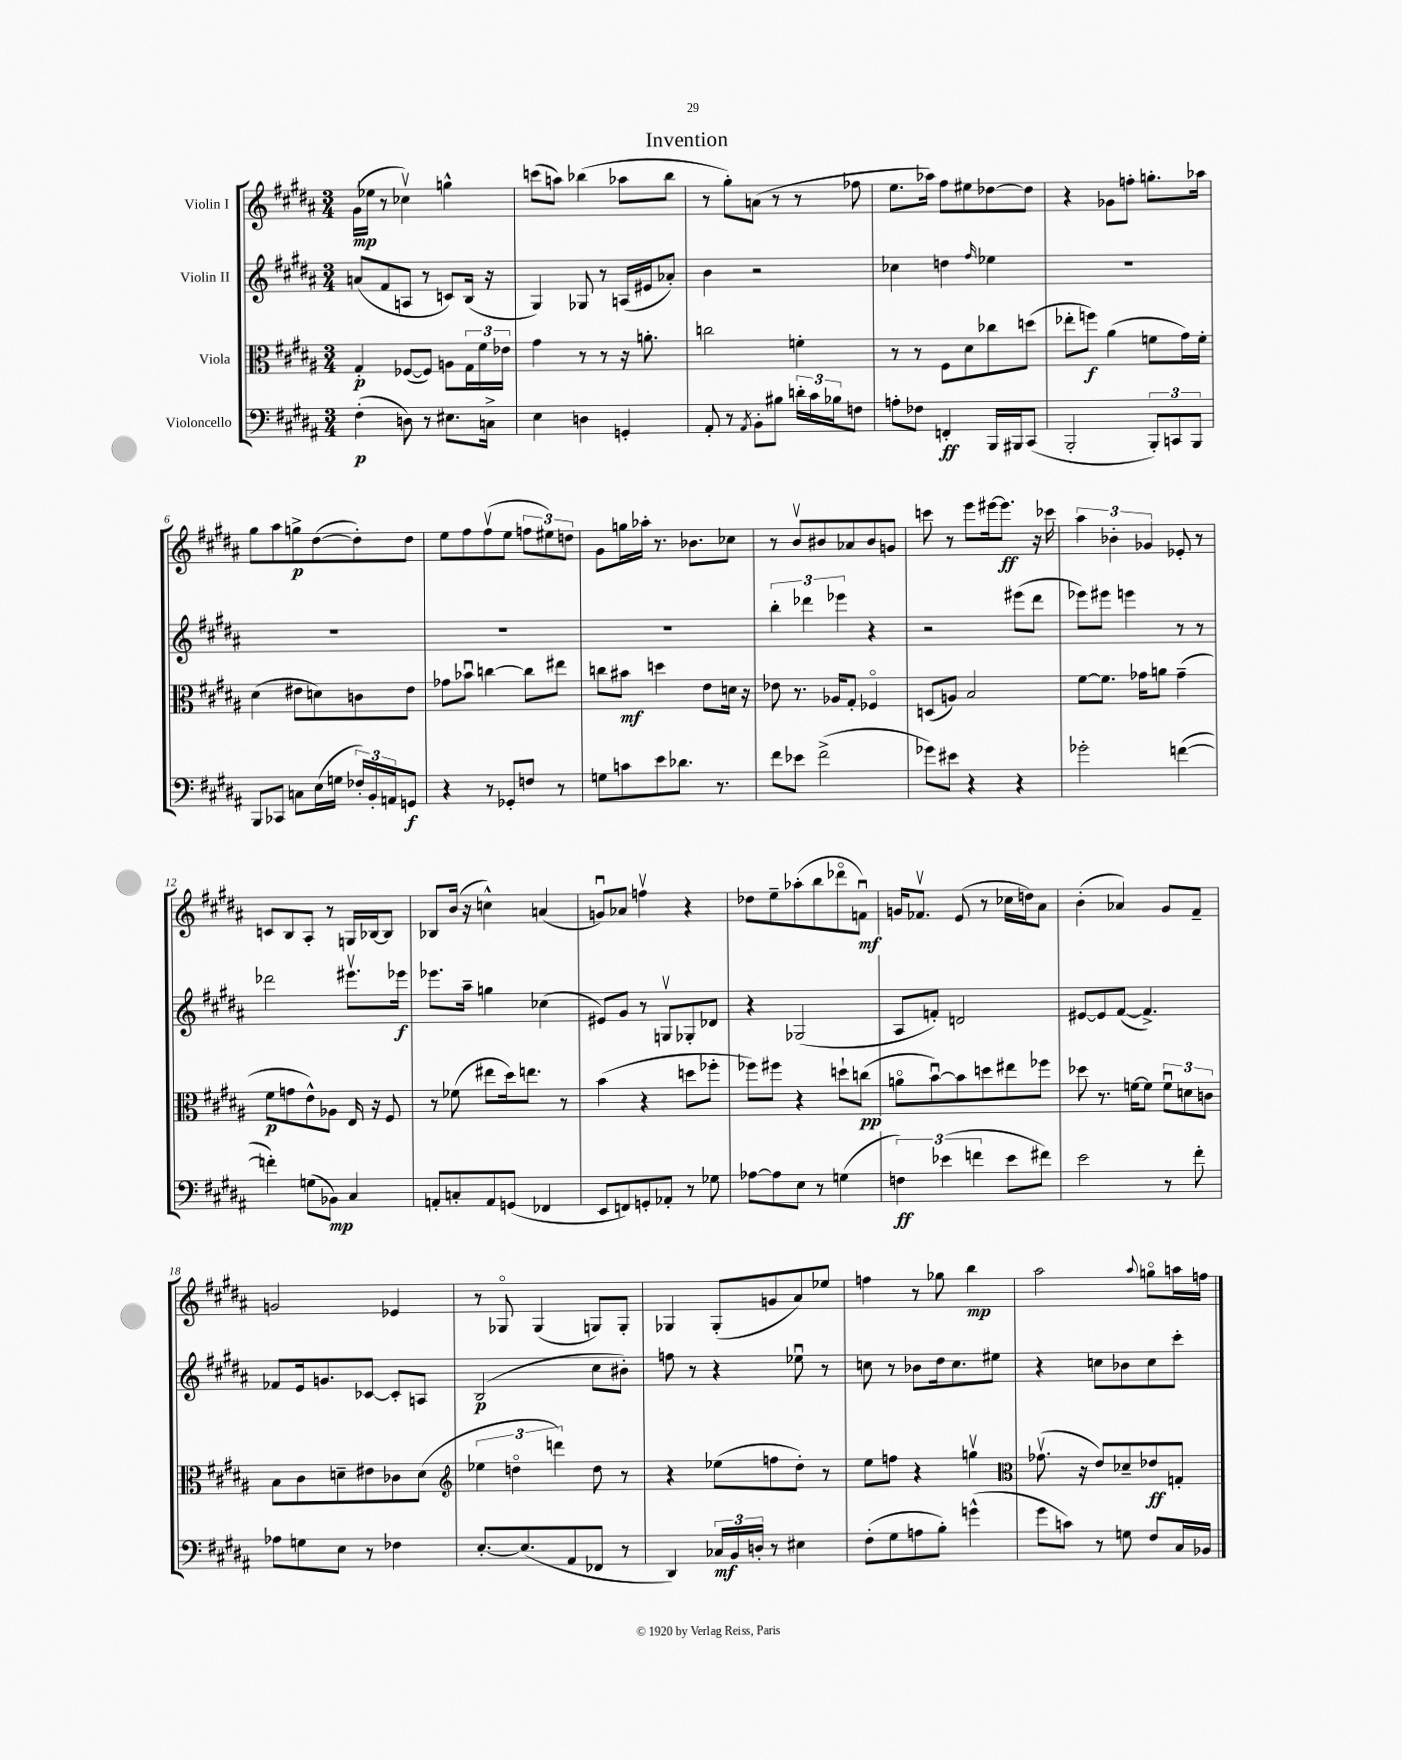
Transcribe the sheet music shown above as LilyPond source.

\header { title = "Invention" }
<<
\new StaffGroup <<
\new Staff = "s0" \with { instrumentName = "Violin I" } {
    \clef treble \key b \major \numericTimeSignature \time 3/4
    gis'16\mp( ees''16 r8 ces''4\upbow) g''4-^ |
    c'''8( a''8) bes''4( aes''8 bes''8 |
    r8 gis''8-.) a'8( r8 r8 fes''8 |
    e''8. aes''16) fis''8 eis''8 des''8~ des''8 |
    r4 ges'8 f''8-. g''8.-. aes''16 |
    gis''8 ais''8 g''8->\p dis''8~( dis''8-.) dis''8 |
    e''8 fis''8 fis''8\upbow( e''8 \tuplet 3/2 { f''8 eis''8) d''8 } |
    gis'8 g''16 aes''16-. r8. bes'8. ces''8 |
    r8 b'8\upbow bis'8 aes'8 bis'8 g'8 |
    c'''8 r8 e'''8 eis'''16~ eis'''8.\ff r16 ces'''16 |
    \tuplet 3/2 { ais''4 bes'4-. ges'4 } ees'8-. r8 |
    c'8 b8 ais8-. r8 g16 bes16~ bes8 |
    bes8 b'16( r16 c''4-^) a'4( |
    g'8\downbow) aes'8 f''4\upbow r4 |
    des''8 e''8-- aes''8-.( b''8 des'''8\flageolet f'8\downbow\mf) |
    g'16 fes'8.\upbow e'8( r8 ces''16 d''16) ais'8 |
    b'4-.( aes'4) gis'8 fis'8-- |
    g'2 ees'4 |
    r8 ges8\flageolet ges4( g8) g8-. |
    ges4 ges8-.( g'8 ais'8) ees''8 |
    f''4 r8 ges''8 b''4\mp |
    ais''2 \appoggiatura { ais''8 } g''8\flageolet a''16 f''16 \bar "|." |
}
\new Staff = "s1" \with { instrumentName = "Violin II" } {
    \clef treble \key b \major \numericTimeSignature \time 3/4
    a'8( fis'8 a8 r8 c'8) b16( r16 |
    gis4) ges8 r8 a16( eis'16 aes'8-.) |
    b'4 r2 |
    ces''4 d''4 \grace { fis''16 } ees''4 |
    R2. |
    R2. |
    R2. |
    R2. |
    \tuplet 3/2 { b''4-. des'''4 ees'''4 } r4 |
    r2 eis'''8( dis'''8 |
    ees'''8) eis'''8 e'''4 r8 r8 |
    des'''2 eis'''8.\upbow ees'''16\f |
    ees'''8. ais''16-- g''4 ces''4( |
    eis'8) gis'8 r8 g8\upbow ges8-. des'8 |
    r4 ges2( |
    ais8 f'8-.) d'2 |
    eis'8~ eis'8 fis'8~( fis'4.->) |
    fes'8 e'16 g'8. ces'8~ ces'8-. a8 |
    b2\p( cis''8 bis'8-.) |
    f''8 r8 r4 ees''8\downbow r8 |
    c''8 r8 bes'8 dis''16 c''8. eis''8 |
    r4 c''8 bes'8 c''8 cis'''8-. \bar "|." |
}
\new Staff = "s2" \with { instrumentName = "Viola" } {
    \clef alto \key b \major \numericTimeSignature \time 3/4
    gis4-.\p fes8~( fes8) a8 \tuplet 3/2 { gis16 fis'16 ees'16 } |
    gis'4 r8 r8 r16 a'8.-. |
    c''2 f'4-. |
    r8 r8 fis8 dis'8 ces''8 d''8( |
    ees''8-. f''8\f) ais'4( f'8 gis'16) f'16-. |
    dis'4( eis'8 d'8) c'8 eis'8 |
    ges'8 bes'8\downbow c''4~ c''8 eis''8 |
    c''8 bis'8\mf d''4 e'8 d'16 r16 |
    ees'8 r8. aes16 gis8-. fes4\flageolet |
    d8( a8) b2 |
    fis'8~ fis'8. ges'16 a'8 ges'4--( |
    fis'8\p g'8 e'8-^) aes8 e16 r16 fis8 |
    r8 fes'8( eis''8 dis''16) e''8. r8 |
    b'4( r4 d''8 fes''8-. |
    fes''8) fis''8 r4 d''8-! c''8\pp( |
    a'8\flageolet b'8~\downbow) b'8 d''8 eis''8 fes''8 |
    des''8 r8. f'16~ f'8 \tuplet 3/2 { f'8\downbow d'8 c'8 } |
    b8 cis'8 d'8-- eis'8 ces'8 d'8( |
    \clef treble \tuplet 3/2 { ees''4 d''4\flageolet d'''4) } d''8 r8 |
    r4 ees''8( f''8 dis''8-.) r8 |
    e''8 f''8 r4 g''4\upbow |
    \clef alto ges'8.\upbow( r16 e'8) des'8-- ees'8\ff g8-. \bar "|." |
}
\new Staff = "s3" \with { instrumentName = "Violoncello" } {
    \clef bass \key b \major \numericTimeSignature \time 3/4
    fis4-.\p( d8) r8 eis8. c16-> |
    e4 d4 g,4-. |
    ais,8-. r8 \acciaccatura { ais,8 } b,8-. bis8 \tuplet 3/2 { d'16-. cis'16 bes16 } f8 |
    a8-. fes8 f,4-.\ff b,,16 bis,,16 cis,8( |
    b,,2-. \tuplet 3/2 { b,,8-.) c,8 b,,8 } |
    b,,8 ces,8 c8 e16( g16 \tuplet 3/2 { fes16-.) b,16-. a,16 } g,8\f |
    r4 r8 ges,8-. f8 r8 |
    g8 c'8 e'8 des'8. r8. |
    fis'8 ees'8 fis'2->( |
    ges'8) eis'8 r4 r4 |
    ges'2-. f'4~( |
    f'4-.) g8( bes,8\mp) cis4 |
    a,8-. c8-. a,8 g,8( fes,4 |
    e,8 f,8) g,8-. aes,8-. r8 ges8 |
    aes8~ aes8 e8 r8 g4( |
    \tuplet 3/2 { f4\ff) ees'4( f'4 } ees'8 fis'8) |
    e'2 r8 fis'8-. |
    aes8 g8 e8 r8 fes4 |
    e8.~-. e8.( ais,8 fes,8 r8 |
    dis,4) \tuplet 3/2 { ces16\mf b,16 d16-. } r8 eis4 |
    fis8-.( gis8 a8 b8-.) g'4-^( |
    gis'8 c'8) r8 g8 fis8 cis16 bes,16 \bar "|." |
}
>>
>>
